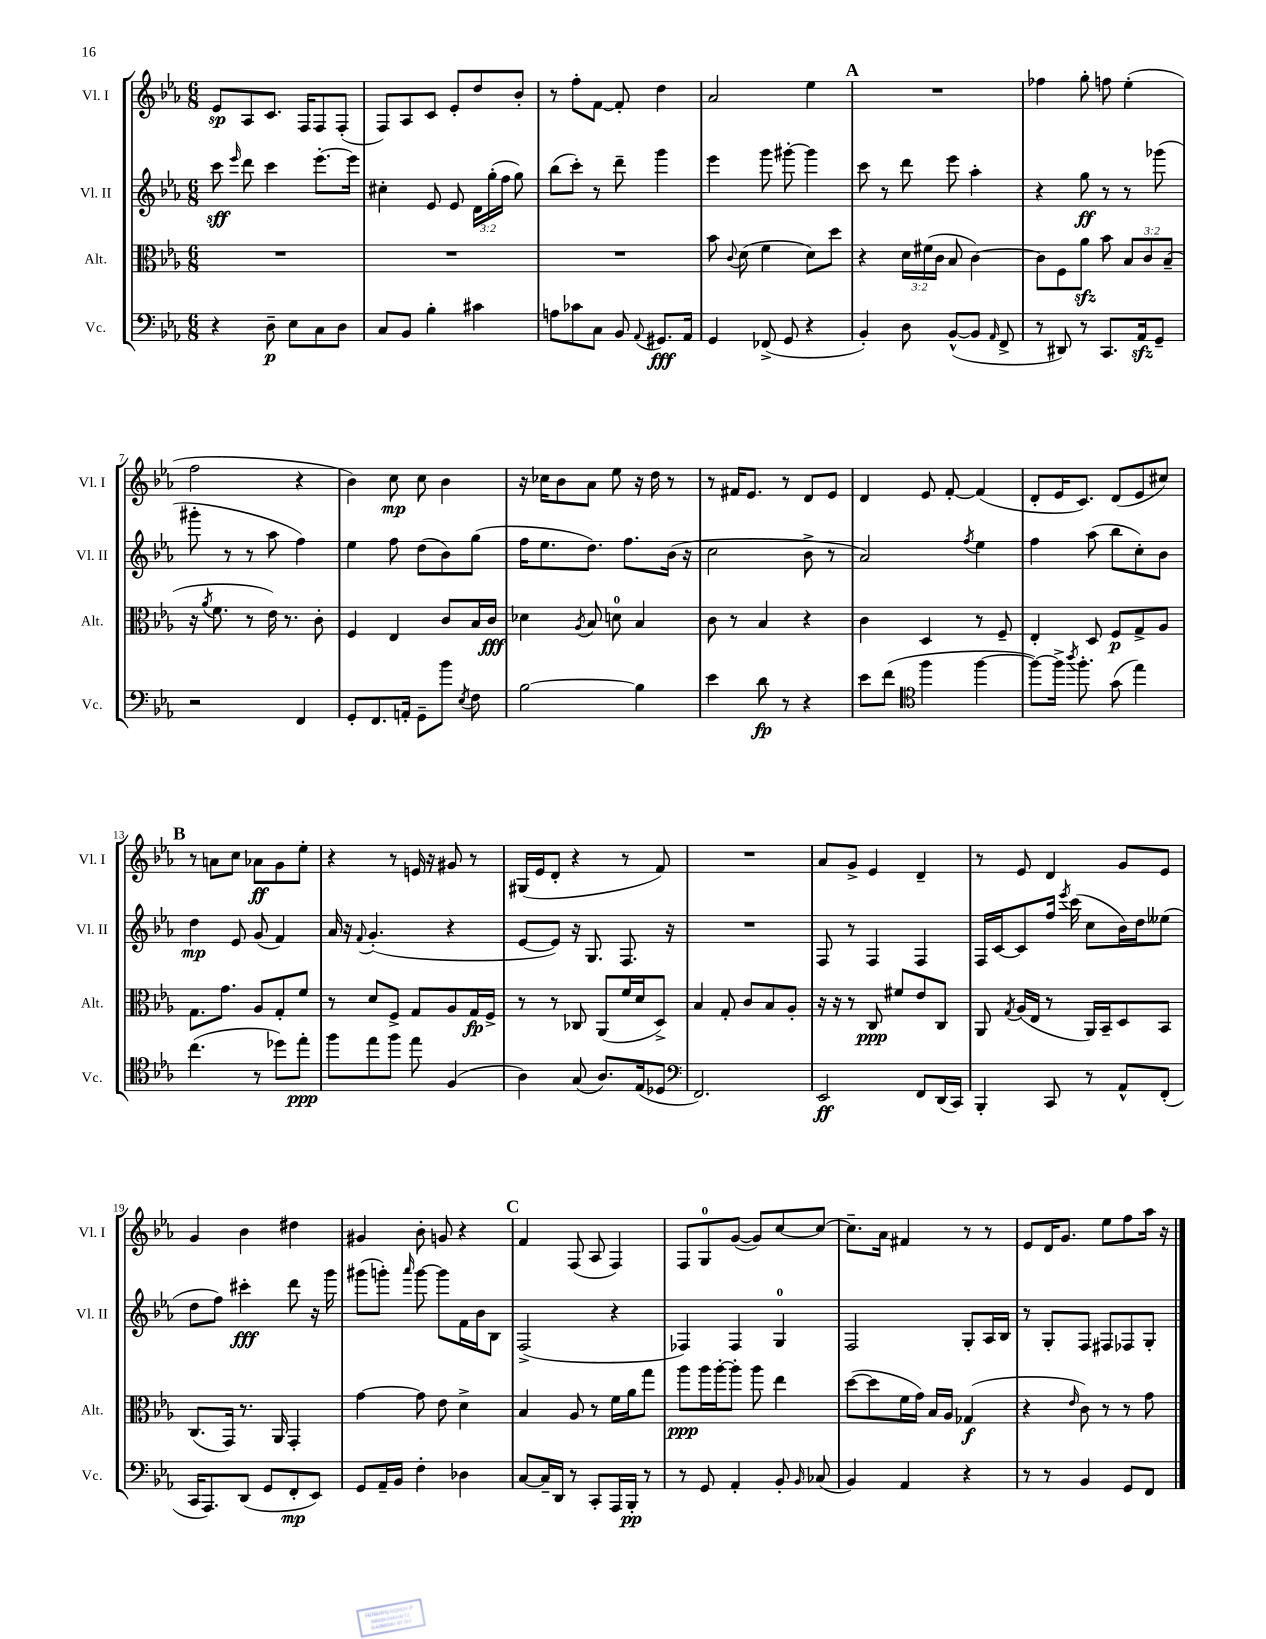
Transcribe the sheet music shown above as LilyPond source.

<<
\new StaffGroup <<
\new Staff = "s0" \with { instrumentName = "Vl. I" shortInstrumentName = "Vl. I" } {
    \clef treble \key ees \major \numericTimeSignature \time 6/8
    \autoBeamOff ees'8[\sp aes8 c'8.] f16[ f8 f8]-.( |
    f8[) aes8 c'8] ees'8[-. d''8 bes'8]-. |
    r8 f''8[-. f'8]~ f'8-. d''4 |
    aes'2 ees''4 |
    \mark \markup { \bold "A" } R2. |
    fes''4 g''8-. f''8 ees''4-.( |
    f''2 r4 |
    bes'4) c''8\mp c''8 bes'4 |
    r16 ces''16[ bes'8 aes'8] ees''8 r16 d''16 r8 |
    r8 fis'16[ ees'8.] r8 d'8[ ees'8] |
    d'4 ees'8 f'8~-. f'4( |
    d'8[-. ees'16 c'8.]) d'8[( ees'8 cis''8]) |
    \mark \markup { \bold "B" } r8 a'8[ c''8] aes'8[\ff g'8 ees''8]-. |
    r4 r8 e'16 r16 gis'8 r8 |
    gis16[( ees'16 d'8]-. r4 r8 f'8) |
    R2. |
    aes'8[ g'8]-> ees'4 d'4-- |
    r8 ees'8 d'4 g'8[ ees'8] |
    g'4 bes'4 dis''4 |
    gis'4 bes'8-. g'8 r4 |
    \mark \markup { \bold "C" } f'4 f8( aes8 f4) |
    f8[ g8-0 g'8]~( g'8[) c''8~ c''8]~ |
    c''8.[-- aes'16] fis'4 r8 r8 |
    ees'8[ d'16 g'8.] ees''8[ f''8 aes''16] r16 \bar "|." |
}
\new Staff = "s1" \with { instrumentName = "Vl. II" shortInstrumentName = "Vl. II" } {
    \clef treble \key ees \major \numericTimeSignature \time 6/8 \override Staff.TupletNumber.text = #tuplet-number::calc-fraction-text
    \autoBeamOff c'''8\sff \grace { ees'''16 } d'''8 c'''4 ees'''8.[~-. ees'''16] |
    cis''4-. ees'8 ees'8 \tuplet 3/2 { d'16[ g''16-.( f''16] } g''8) |
    bes''8[( c'''8]-.) r8 d'''8-- g'''4 |
    ees'''4 g'''8 gis'''8~-. gis'''4 |
    \mark \markup { \bold "A" } c'''8 r8 d'''8 ees'''8 aes''4-. |
    r4 g''8\ff r8 r8 ges'''8( |
    gis'''8-. r8 r8 aes''8 f''4) |
    ees''4 f''8 d''8[( bes'8) g''8]( |
    f''16[ ees''8. d''8.]) f''8.[ bes'16]( r16 |
    c''2 bes'8-> r8 |
    aes'2) \acciaccatura { f''8 } ees''4 |
    f''4 aes''8( bes''8[ c''8-.) bes'8] |
    \mark \markup { \bold "B" } d''4\mp ees'8 g'8( f'4) |
    aes'16 r16 \appoggiatura { f'8 } g'4.-.( r4 |
    ees'8[~ ees'8]) r16 g8. f8. r16 |
    R2. |
    f8 r8 f4 f4 |
    f16[ c'16~ c'8 f''16] \acciaccatura { ees'''8 } c'''16( c''8[ bes'16) d''16 eeses''8]( |
    d''8[ f''8]) cis'''4-.\fff d'''8 r16 g'''16 |
    gis'''8[( g'''8]-.) \grace { aes'''16 } g'''8~ g'''8[ f'16 bes'16 bes8] |
    \mark \markup { \bold "C" } f2->( r4 |
    fes4) fes4 g4-0 |
    f2 g8[-. aes16 bes16] |
    r8 g8[-. f8] fis8[ fes8 g8]-. \bar "|." |
}
\new Staff = "s2" \with { instrumentName = "Alt." shortInstrumentName = "Alt." } {
    \clef alto \key ees \major \numericTimeSignature \time 6/8 \override Staff.TupletNumber.text = #tuplet-number::calc-fraction-text
    \autoBeamOff R2. |
    R2. |
    R2. |
    bes'8 \appoggiatura { c'8 } d'8( f'4 d'8[) d''8] |
    \mark \markup { \bold "A" } r4 \tuplet 3/2 { d'16[ fis'16( c'16] } bes8 c'4~) |
    c'8[ f8 aes'8]\sfz bes'8 \tuplet 3/2 { bes8[ c'8 bes8]--( } |
    r16 \acciaccatura { aes'8 } f'8. r8 ees'16) r8. c'8-. |
    f4 ees4 c'8[ bes16 c'16]\fff |
    des'4 \acciaccatura { aes8 } bes8 d'8-0 bes4 |
    c'8 r8 bes4 r4 |
    c'4 d4 r8 f8-- |
    ees4-. d8 f8[\p g8-> aes8] |
    \mark \markup { \bold "B" } g8.[ g'8.] aes8[ g8-. f'8] |
    r8 d'8[ f8]-> g8[ aes8 g16\fp f16]-> |
    r8 r8 ces8 aes,8[( f'16 d'16 d8]->) |
    bes4 g8-. c'8[ bes8 aes8]-. |
    r16 r16 r8 c8\ppp fis'8[ ees'8 c8] |
    aes,8 \acciaccatura { g8 } aes16[( ees16] r8 aes,16[) bes,16-- d8 bes,8] |
    c8.[( g,16]) r8. aes,16 g,4-. |
    g'4~ g'8 ees'8 d'4-> |
    \mark \markup { \bold "C" } bes4 aes8 r8 f'16[ aes'16 g''8] |
    aes''8[\ppp aes''16 aes''16~-. aes''8]-. aes''8 ees''4 |
    d''8[~( d''8 f'16 g'16]) bes16[ aes16] ges4\f( |
    r4 \grace { ees'16 } c'8) r8 r8 g'8 \bar "|." |
}
\new Staff = "s3" \with { instrumentName = "Vc." shortInstrumentName = "Vc." } {
    \clef bass \key ees \major \numericTimeSignature \time 6/8
    \autoBeamOff r4 d8--\p ees8[ c8 d8] |
    c8[ bes,8] bes4-. cis'4 |
    a8[ ces'8 c8] bes,8 \appoggiatura { aes,8 } gis,8.[\fff aes,16] |
    g,4 fes,8->( g,8 r4 |
    \mark \markup { \bold "A" } bes,4-.) d8 bes,8[~-^( bes,8] \grace { aes,16 } f,8-> |
    r8 dis,8) r8 c,8.[ aes,16\sfz g,8]-- |
    r2 f,4 |
    g,8[-. f,8. a,16]-. g,8[-- bes'8] \acciaccatura { ees8 } f8 |
    bes2~ bes4 |
    ees'4 d'8\fp r8 r4 |
    ees'8[ f'8]( \clef tenor f''4 f''4~ |
    f''8[~) f''16]-> \acciaccatura { aes''8 } f''8.-. g'8( ees''4) |
    \mark \markup { \bold "B" } c''4.( r8 des''8[) ees''8]-.\ppp |
    f''8[ ees''8 f''8] ees''8 f4( |
    aes4) g8( aes8.[) ees16( des8] |
    \clef bass f,2.) |
    ees,2\ff f,8[ d,16( c,16]) |
    bes,,4-. c,8 r8 aes,8[-^ f,8]-.( |
    c,16[ aes,,8.) d,8]( g,8[ f,8-.\mp ees,8]) |
    g,8[ aes,16-- bes,16] f4-. des4 |
    \mark \markup { \bold "C" } c8[~ c16-- d,16] r8 c,8[-. aes,,16 bes,,16]-.\pp r8 |
    r8 g,8 aes,4-. bes,8-. \grace { bes,16 } ces8( |
    bes,4) aes,4 r4 |
    r8 r8 bes,4 g,8[ f,8] \bar "|." |
}
>>
>>
